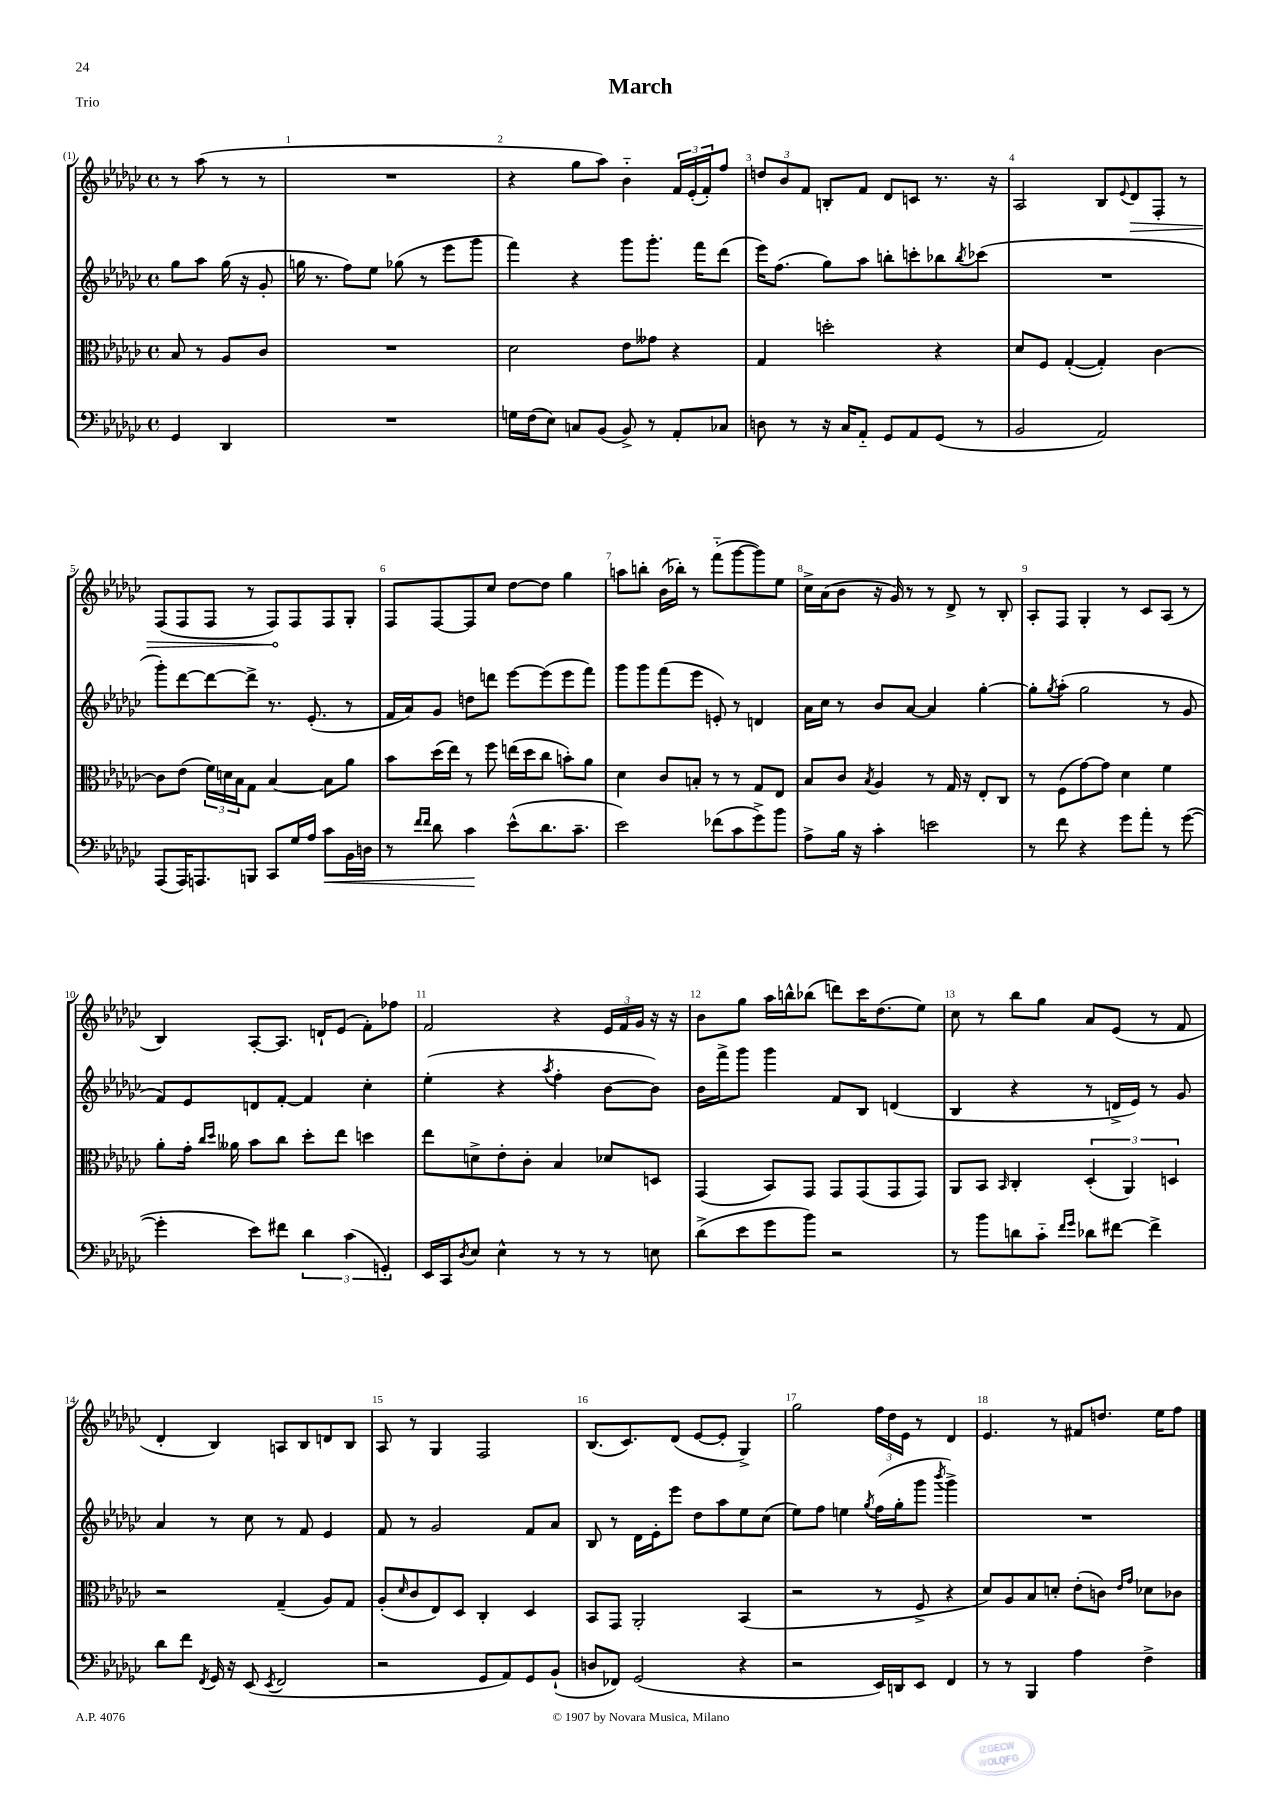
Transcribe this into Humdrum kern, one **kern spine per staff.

**kern	**kern	**kern	**kern
*staff4	*staff3	*staff2	*staff1
*clefF4	*clefC3	*clefG2	*clefG2
*k[b-e-a-d-g-c-]	*k[b-e-a-d-g-c-]	*k[b-e-a-d-g-c-]	*k[b-e-a-d-g-c-]
*M4/4	*M4/4	*M4/4	*M4/4
*met(c)	*met(c)	*met(c)	*met(c)
4GG-	8B-	8gg-	8r
.	8r	8aa-	(8aa-
4DD-	8A-	(16gg-	8r
.	.	16r	.
.	8c-	8g-'	8r
=	=	=	=
1r	1r	16gg	1r
.	.	8.r	.
.	.	8ff)	.
.	.	8ee-	.
.	.	(8gg-	.
.	.	8r	.
.	.	8eee-	.
.	.	8ggg-	.
=	=	=	=
16G	2d-	4fff)	4r
(16F	.	.	.
8E-)	.	.	.
8C	.	4r	8gg-
(8BB-	.	.	8aa-)
8BB-^)	8e-	8ggg-	4b-'~
8r	8g--	8.ggg-'	.
8AA-'	4r	.	24f
.	.	.	(24e-'
.	.	16fff	.
.	.	.	24f')
8C-	.	(8ddd-	8ff
=	=	=	=
8D	4G-	16eee-)	12dd
.	.	(8.ff	.
.	.	.	12b-
8r	.	.	.
.	.	.	12f
16r	2dd'	8gg-)	8B'
16C-	.	.	.
8AA-'~	.	8aa-	8f
8GG-	.	8bb'	8d-
8AA-	.	8ccc'	8c
(8GG-	4r	8bb-	8.r
.	.	8qbb-	.
8r	.	(8ccc-	.
.	.	.	16r
=	=	=	=
2BB-	8d-	1r	2A-
.	8F	.	.
.	([4G-'	.	.
2AA-)	4G-'])	.	8B-
.	.	.	8qqe-
.	.	.	8d-
.	[4c-	.	8F'
.	.	.	8r
=	=	=	=
(8AAA-	8c-]	8ggg-')	(8F
16AAA-)	(8e-	[8ddd-	8F
8.AAA	.	.	.
.	24f)	8ddd-_	8F
.	24d	.	.
.	24B-	.	.
8BBB	8G-	8ddd-^]	8r
8CC-	[4B-	8.r	8F)
16G-	.	.	8F
16A-	.	(8.e-'	.
8c-	8B-]	.	8F
16BB-	8a-	8r	8G-'
16D	.	.	.
=	=	=	=
8r	8b-	16f	8F
.	.	16a-)	.
16qqf	.	.	.
16qqf	.	.	.
8d-	(16dd-	8g-	[8F
.	16ee-)	.	.
4c-	8r	8dd	8F]
.	8ff	8ddd	8cc-
(8e-^^	(16ee	[8eee-	[8dd-
.	16dd-	.	.
8.d-	8cc-	(8eee-]	8dd-]
.	8b')	8eee-	4gg-
8.c-~	.	.	.
.	8a-	8fff)	.
=	=	=	=
2e-)	4d-	8ggg-	8aa
.	.	8ggg-	8bb'
.	8c-	(8fff	(16b-
.	.	.	16bb-')
.	8B'	8eee-	8r
(8f-	8r	8e')	(8fff'~
8c-	8r	8r	[8ggg-
8g-^)	8G-	4d	8ggg-])
8b-	8E-	.	8ee-
=	=	=	=
8A-^	8B-	16a-	16cc-^
.	.	16cc-	(16a-
16B-	8c-	8r	8b-
16r	.	.	.
.	8qB-	.	.
4c-'	4A-	8b-	16r
.	.	.	16g-)
.	.	[8a-	8r
2e	8r	4a-]	8r
.	16G-	.	8d-^
.	16r	.	.
.	8E-'	[4gg-'	8r
.	8C-	.	8B-'
=	=	=	=
8r	8r	8gg-']	8A-'
.	.	8qgg-	.
8f	(8F	(8aa-'	8F
4r	[8g-)	2gg-	4G-'
.	8g-]	.	.
8g-	4d-	.	8r
8a-'	.	.	8c-
8r	4f	8r	(8A-
([8g-	.	8g-	8r
=	=	=	=
4g-']	8a-'	8f)	4B-)
.	16g-'	8e-	.
.	16qqcc-	.	.
.	16qqdd-	.	.
.	16a--	.	.
8e-)	8b-	8d	[8A-'
8f#	8cc-	[8f'	8.A-]
6d-	8dd-'	4f]	.
.	.	.	16d`
.	8ee-	.	(8e-
(6c-	.	.	.
.	4dd	4cc-'	8f')
6GG')	.	.	.
.	.	.	8ff-
=	=	=	=
16EE-	8ee-	(4ee-'	2f
16CC-	.	.	.
8qD-	.	.	.
8E-	8d^	.	.
4E-^^	8e-'	4r	.
.	8c-'	.	.
.	.	8qaa-	.
8r	4B-	4ff'	4r
8r	.	.	.
8r	8d-	[8b-	24e-
.	.	.	24f
.	.	.	24g-
8E	8D	8b-])	16r
.	.	.	16r
=	=	=	=
(8d-^	(4GG-	16b-	8b-
.	.	16fff^	.
8e-	.	8ggg-	8gg-
8g-	8BB-)	4ggg-	16aa-
.	.	.	16bb^^
8b-)	8GG-	.	(8bb-
2r	8GG-	8f	8ddd)
.	(8GG-	8B-	16ccc-
.	.	.	(8.dd-
.	8GG-	(4d	.
.	8GG-)	.	8ee-)
=	=	=	=
8r	8AA-	4B-	8cc-
8b-	8BB-	.	8r
.	16qqBB-	.	.
8d	4C-'	4r	8bb-
8c-'~	.	.	8gg-
16qqf	.	.	.
16qqg-	.	.	.
8d-	(6D-'	8r	8a-
[8f#	.	16d^	(8e-
.	6AA-)	.	.
.	.	16e-)	.
4f#^]	.	8r	8r
.	6D	.	.
.	.	8g-	8f
=	=	=	=
8d-	2r	4a-	4d-'
8f	.	.	.
8qFF	.	.	.
16GG-	.	8r	4B-)
16r	.	.	.
(8EE-	.	8cc-	.
8qEE-	.	.	.
2FF	(4G-~	8r	8A
.	.	8f	8B-
.	8A-)	4e-	8d
.	8G-	.	8B-
=	=	=	=
2r	(8A-'	8f	8A-
.	16qqd-	.	.
.	8c-	8r	8r
.	8E-)	2g-	4G-
.	8D-	.	.
8GG-	4C-'	.	2F
8AA-)	.	.	.
8GG-	4D-	8f	.
(8BB-`	.	8a-	.
=	=	=	=
8D	8BB-	8B-	(8.B-
8FF-)	8GG-	8r	.
.	.	.	8.c-)
(2GG-	2AA-'	16d-	.
.	.	16e-'	.
.	.	8eee-	(8d-
.	.	8dd-	[8e-
.	.	8aa-	8e-']
4r	(4BB-	8ee-	4G-^)
.	.	(8cc-	.
=	=	=	=
2r	2r	8ee-)	2gg-
.	.	8ff	.
.	.	4ee	.
.	.	8qgg-	.
16EE-)	8r	(16ff	24ff
.	.	.	24dd-
16DD	.	16gg-'	.
.	.	.	24e-
8EE-	8F^	8ggg-	8r
.	.	8qbbb-	.
4FF	4r	4ggg-^)	4d-
=	=	=	=
8r	8d-)	1r	4.e-
8r	8A-	.	.
4BBB-	8B-	.	.
.	8d'	.	8r
4A-	(8e-'	.	8f#
.	8c)	.	8.dd
.	16qqe-	.	.
.	16qqg-	.	.
4F^	8d-	.	.
.	.	.	16ee-
.	8c-	.	8ff
==	==	==	==
*-	*-	*-	*-
